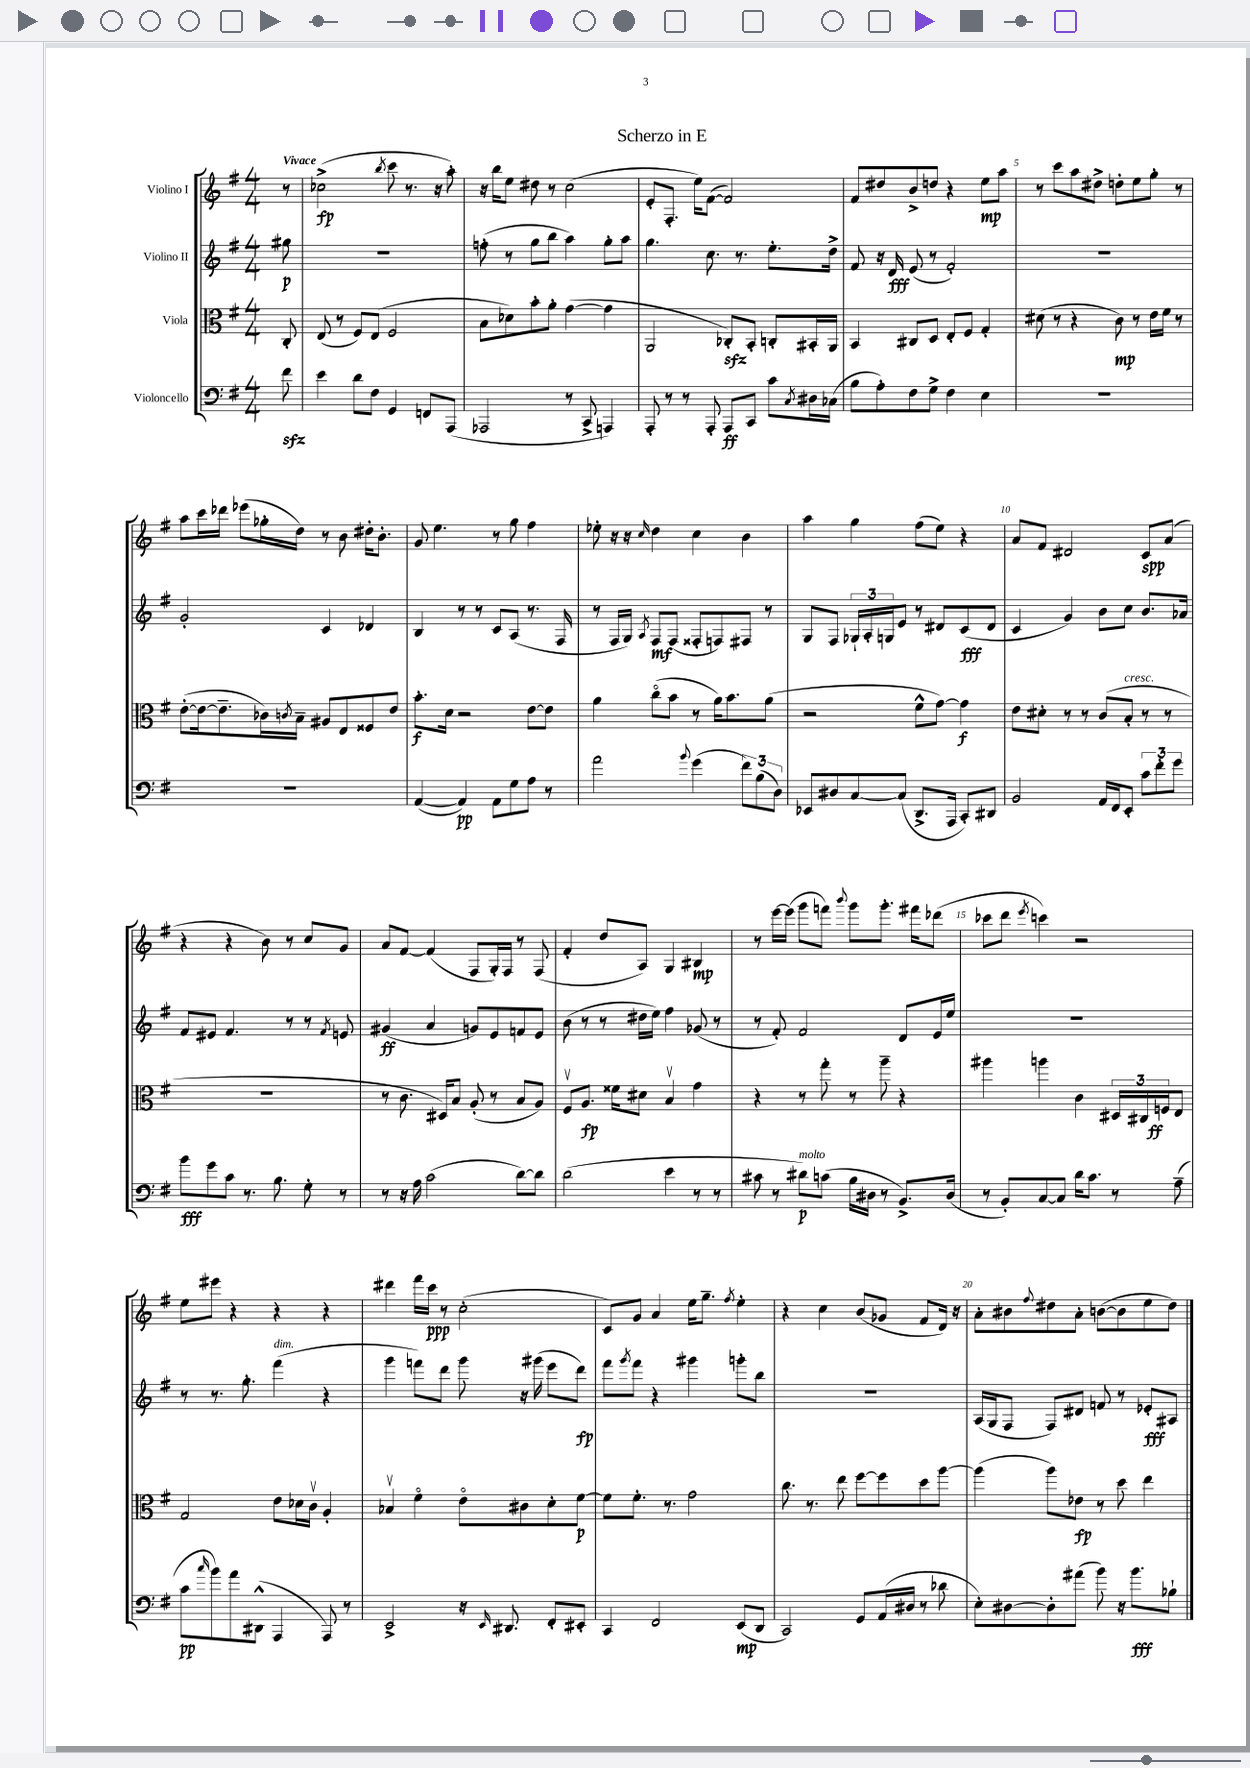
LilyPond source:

\header { title = "Scherzo in E" }
<<
\new StaffGroup <<
\new Staff = "s0" \with { instrumentName = "Violino I" } {
    \clef treble \key g \major \numericTimeSignature \time 4/4 \partial 8 \tempo "Vivace"
    r8 |
    ces''2->\fp( \acciaccatura { b''8 } c'''8 r8. r16 a''8-.) |
    r16 b''16 e''8 dis''8 r8 c''2( |
    e'8-. fis8.-. e''16) fis'8~( fis'2) |
    fis'8 dis''8 b'8-> d''8 r4 e''8\mp a''8 |
    r8 c'''8 a''8 dis''8-> d''8-. e''8 g''8-. r8 |
    a''8 c'''16 des'''16 ees'''8( ges''16-. d''16) r8 b'8 dis''16-. b'8.-. |
    g'8 e''4. r8 g''8 fis''4 |
    ees''8-. r16 r16 \grace { c''16 } d''4 c''4 b'4 |
    a''4 g''4 fis''8( e''8) r4 |
    a'8 fis'8 dis'2 c'8\spp a'8( |
    r4 r4 b'8) r8 c''8 g'8 |
    a'8 fis'8~ fis'4( fis8 g16-.) fis16 r8 fis8( |
    fis'4-. d''8 a8) g4 bis4\mp |
    r8 e'''16~ e'''16( g'''8 f'''8) \appoggiatura { b'''8 } g'''8 g'''8.-. fis'''16 des'''8( |
    ces'''8 d'''8 \acciaccatura { e'''8 } c'''4) r2 |
    e''8 eis'''8 r4 r4 r4 |
    dis'''4 fis'''16 c'''16\ppp r8 c''2-.( |
    c'8) g'8 a'4 e''16 g''8.-- \acciaccatura { fis''8 } e''4-. |
    r4 c''4 b'8( ges'8 fis'8 d'16) r16 |
    a'8-. bis'8 \appoggiatura { fis''8 } dis''8 a'8-. b'8~( b'8 e''8 dis''8) \bar "|." |
}
\new Staff = "s1" \with { instrumentName = "Violino II" } {
    \clef treble \key g \major \numericTimeSignature \time 4/4 \partial 8
    gis''8\p |
    R1 |
    f''8-.( r8 g''8 b''8 a''4) g''8-. a''8 |
    g''4. c''8. r8. e''8.-. d''16-> |
    fis'8 r16 d'16\fff e'8( r8 fis'2-.) |
    R1 |
    g'2-. c'4 des'4 |
    b4 r8 r8 c'8 a8( r8. fis16 |
    r8 fis16 g16) \acciaccatura { a8 } fis8\mf fis8( fisis8-. f8) fis8 r8 |
    g8 fis8 \tuplet 3/2 { ges16-! a16-. g16 } e'8 r8 dis'8 c'8\fff( dis'8 |
    c'4 g'4) b'8 c''8 b'8. aes'16 |
    fis'8 eis'8 fis'4. r8 r8 \acciaccatura { fis'8 } e'8 |
    gis'4\ff( a'4 g'8) e'8 f'8 e'8 |
    b'8( r8 r8 dis''16 e''16) fis''4 ges'8( r8 |
    r8 fis'8-.) fis'2 d'8 e'16 e''16 |
    R1 |
    r8 r8. g''8.-. fis'''4^\markup { \italic "dim." }( r4 |
    g'''4 f'''8) d'''8 g'''8 r16 gis'''16( e'''8 d'''8\fp) |
    fis'''8 \acciaccatura { g'''8 } fis'''8 r4 gis'''4 g'''8-. b''8 |
    R1 |
    a16( g16 fis8 fis8) dis'8 f'8 r8 ees'8-.\fff ais8 \bar "|." |
}
\new Staff = "s2" \with { instrumentName = "Viola" } {
    \clef alto \key g \major \numericTimeSignature \time 4/4 \partial 8
    c8-. |
    e8( r8 fis8) e8( fis2 |
    b8 des'8) b'8-. a'8-. g'4~( g'4 |
    a,2 ces8-.\sfz) b,8-. c8-. bis,16-. a,16 |
    b,4 cis8 d8 e8-. fis8 g4-. |
    dis'8( r8 r4 c'8\mp) r8 e'16 fis'16 r8 |
    e'8~-.( e'16~ e'8.-- ces'16) \acciaccatura { c'8 } b16-- ais8 e8 fisis8 e'8 |
    b'8.-.\f d'16 r2 e'8~ e'8 |
    a'4 c''8\flageolet( b'8 r8 a'16) b'8. a'8( |
    r2 fis'8-^ g'8~) g'4\f |
    e'8 dis'8-. r8 r8 c'8( b8-.^\markup { \italic "cresc." } r8 r8 |
    R1 |
    r8 c'8. dis16) b8 a8-.( r8 b8 a8) |
    fis8\upbow a8.\fp fisis'16 dis'8 b4\upbow g'4 |
    r4 r8 g''8-. r8 a''8-- r4 |
    ais''4 a''4 c'4 \tuplet 3/2 { dis16 cis16 f16\ff } e8 |
    g2 e'8 des'16 c'16\upbow a4-. |
    bes4\upbow fis'4\flageolet e'8\flageolet cis'8 d'8-. fis'8~\p |
    fis'8 fis'8.-. r8. g'2 |
    c''8. r8. e''8 fis''8~ fis''8 d''8 a''8~ |
    a''4( a''8) ees'8\fp r8 d''8 e''4 \bar "|." |
}
\new Staff = "s3" \with { instrumentName = "Violoncello" } {
    \clef bass \key g \major \numericTimeSignature \time 4/4 \partial 8
    fis'8\sfz |
    e'4 d'8 fis8 g,4 f,8 a,,8( |
    aes,,2 r8 c,8-> a,,4) |
    a,,8-. r8 r8 a,,8-. a,,8\ff c,8 c'8 \acciaccatura { c8 } dis16 ces16( |
    b8 a8-.) fis8 g8-> fis4 e4 |
    R1 |
    R1 |
    a,4~( a,4\pp) a,8 g8 a8 r8 |
    a'2 \appoggiatura { b'8 } g'4( \tuplet 3/2 { fis'8) b8( d8) } |
    ees,8 dis8 c8~ c8( d,8.-> a,,16 c,8-.) dis,8 |
    b,2 a,16 fis,16 e,8-. \tuplet 3/2 { c'8 fis'8-. g'8 } |
    b'8\fff g'8 c'8 r8. b8. g8-. r8 |
    r8 r16 a16 c'2( d'8~) d'8 |
    d'2( e'4 r8 r8 |
    cis'8 r8 dis'8\p^\markup { \italic "molto" }) c'8( b16 dis16 r8 b,8.->) dis16( |
    r8 b,8-.) c8~ c8 d'16 c'8. r8 a8--( |
    c'8\pp \grace { c''16 } b'8) a'8 dis,8-^( a,,4 a,,8) r8 |
    e,2-> r16 \grace { e,16 } dis,8. fis,8-. eis,8-. |
    c,4 fis,2 e,8\mp( d,8 |
    c,2) g,8 a,16( dis16 r8 des'8 |
    e8-.) dis8~ dis8-. ais'8( b'8) r16 b'8.\fff bes8-! \bar "|." |
}
>>
>>
\layout { \context { \Score \override BarNumber.break-visibility = ##(#f #t #t) barNumberVisibility = #(every-nth-bar-number-visible 5) } }
